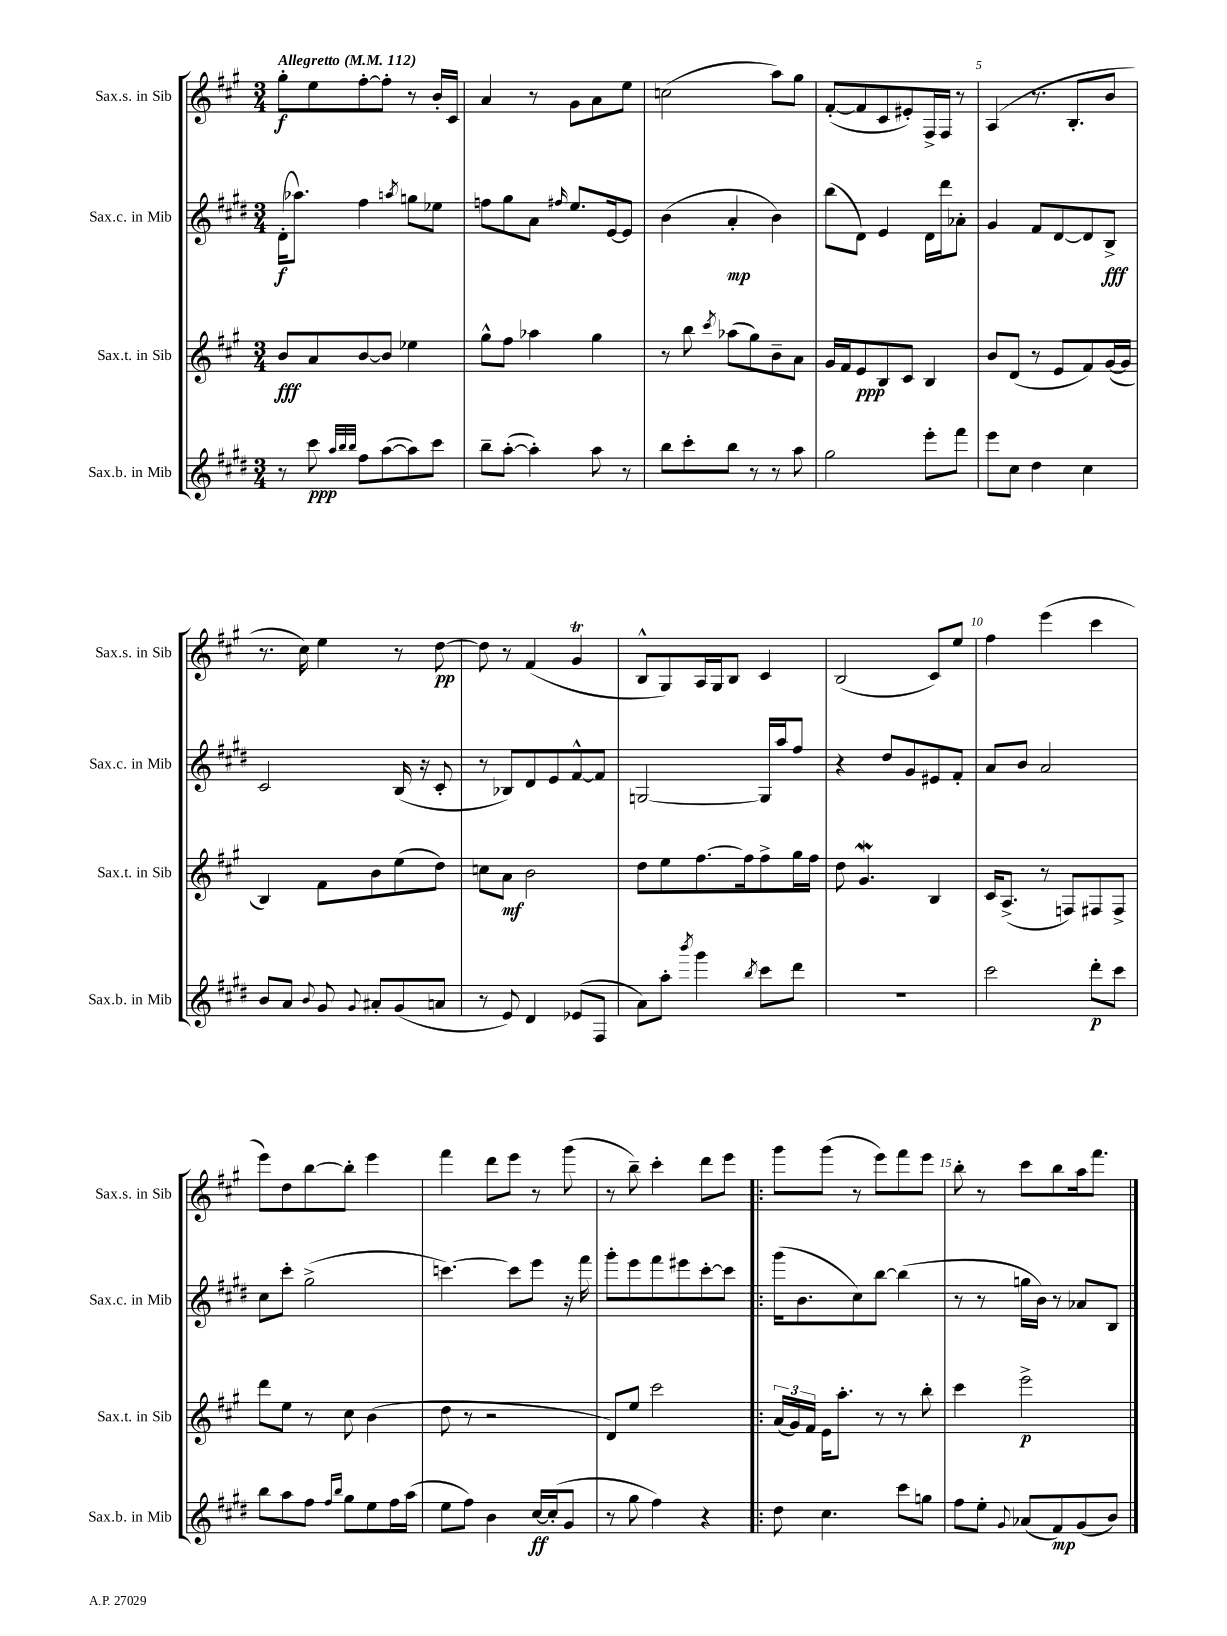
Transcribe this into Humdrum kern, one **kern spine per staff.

**kern	**kern	**kern	**kern
*staff4	*staff3	*staff2	*staff1
*clefG2	*clefG2	*clefG2	*clefG2
*k[f#c#g#d#]	*k[f#c#g#]	*k[f#c#g#d#]	*k[f#c#g#]
*M3/4	*M3/4	*M3/4	*M3/4
*MM112	*MM112	*MM112	*MM112
8r	8b	(16d#'	8gg#'
.	.	8.aa-)	.
8ccc#	8a	.	8ee
32qqaa	.	.	.
32qqbb	.	.	.
32qqbb	.	.	.
8ff#	[8b	4ff#	[8ff#'
([8aa	8b]	.	8ff#']
.	.	8qaa	.
8aa])	4ee-	8gg	8r
8ccc#	.	8ee-	16b'
.	.	.	16c#
=	=	=	=
8bb~	8gg#^^	8ff	4a
([8aa'	8ff#	8gg#	.
4aa'])	4aa-	8a	8r
.	.	16qqff#	.
.	.	8.ee	8g#
8aa	4gg#	.	8a
.	.	[16e	.
8r	.	8e]	8ee
=	=	=	=
8bb	8r	(4b	(2cc
8ccc#'	8bb	.	.
.	8qccc#	.	.
8bb	(8aa-	4a'	.
8r	8gg#)	.	.
8r	8b~	4b)	8aa)
8aa	8a	.	8gg#
=	=	=	=
2gg#	16g#	(8bb	([8f#'
.	16f#	.	.
.	8e	8d#)	8f#]
.	8B	4e	8c#
.	8c#	.	8e#')
8eee'	4B	16d#	16F#^
.	.	16ddd#	16F#
8fff#	.	8a-'	8r
=	=	=	=
8eee	8b	4g#	(4A
8cc#	(8d	.	.
4dd#	8r	8f#	8.r
.	8e	[8d#	.
.	.	.	8.B'
4cc#	8f#)	8d#]	.
.	([16g#	8B^	8b
.	16g#]	.	.
=	=	=	=
8b	4B)	2c#	8.r
8a	.	.	.
.	.	.	16cc#)
8qqb	.	.	.
8g#	8f#	.	4ee
8qqg#	.	.	.
8a#'	8b	.	.
(8g#	(8ee	(16B	8r
.	.	16r	.
8a	8dd)	8c#'	[8dd
=	=	=	=
8r	8cc	8r	8dd]
8e)	8a	8B-)	8r
4d#	2b	8d#	(4f#
.	.	8e	.
(8e-	.	[8f#^^	4g#
8F#	.	8f#]	.
=	=	=	=
8a)	8dd	[2G	8B^^
8aa'	8ee	.	8G#)
8qbbb	.	.	.
4ggg#	[8.ff#	.	16A
.	.	.	16G#
.	.	.	8B
.	16ff#]	.	.
8qbb	.	.	.
8ccc#	8ff#^	16G]	4c#
.	.	16aa	.
8ddd#	16gg#	8ff#	.
.	16ff#	.	.
=	=	=	=
2.r	8dd	4r	(2B
.	4.g#	.	.
.	.	8dd#	.
.	.	8g#	.
.	4B	8e#	8c#)
.	.	8f#'	8ee
=	=	=	=
2ccc#	16c#	8a	4ff#
.	(8.A^	.	.
.	.	8b	.
.	8r	2a	(4eee
.	8F)	.	.
8ddd#'	8F#	.	4ccc#
8ccc#	8F#^	.	.
=	=	=	=
8bb	8ddd	8cc#	8eee)
8aa	8ee	8ccc#'	8dd
8ff#	8r	(2gg#^	[8bb
16qqff#	.	.	.
16qqbb	.	.	.
8gg#	8cc#	.	8bb']
8ee	(4b	.	4eee
16ff#	.	.	.
(16aa	.	.	.
=	=	=	=
8ee	8dd	[4.ccc)	4fff#
8ff#)	8r	.	.
4b	2r	.	8ddd
.	.	8ccc]	8eee
[16cc#	.	8eee	8r
(16cc#']	.	.	.
8g#	.	16r	(8ggg#
.	.	16fff#	.
=	=	=	=
8r	8d)	8ggg#'	8r
8gg#	8ee	8eee	8bb~)
4ff#)	2ccc#	8fff#	4ccc#'
.	.	8eee#	.
4r	.	[8ccc#'	8ddd
.	.	8ccc#]	8eee
=!|:	=!|:	=!|:	=!|:
8dd#	(24a	(16ggg#	8ggg#
.	24g#)	.	.
.	.	8.b	.
.	24f#	.	.
4.cc#	16e	.	(8ggg#
.	8.aa'	.	.
.	.	8cc#)	8r
.	8r	[8bb	8eee)
8ccc#	8r	(4bb]	8fff#
8gg	8bb'	.	8eee
=	=	=	=
8ff#	4ccc#	8r	8bb'
8ee'	.	8r	8r
8qqg#	.	.	.
(8a-	2eee^	16gg	8ccc#
.	.	16b)	.
8f#)	.	8r	8bb
(8g#	.	8a-	16aa
.	.	.	8.fff#
8b)	.	8B	.
==	==	==	==
*-	*-	*-	*-
